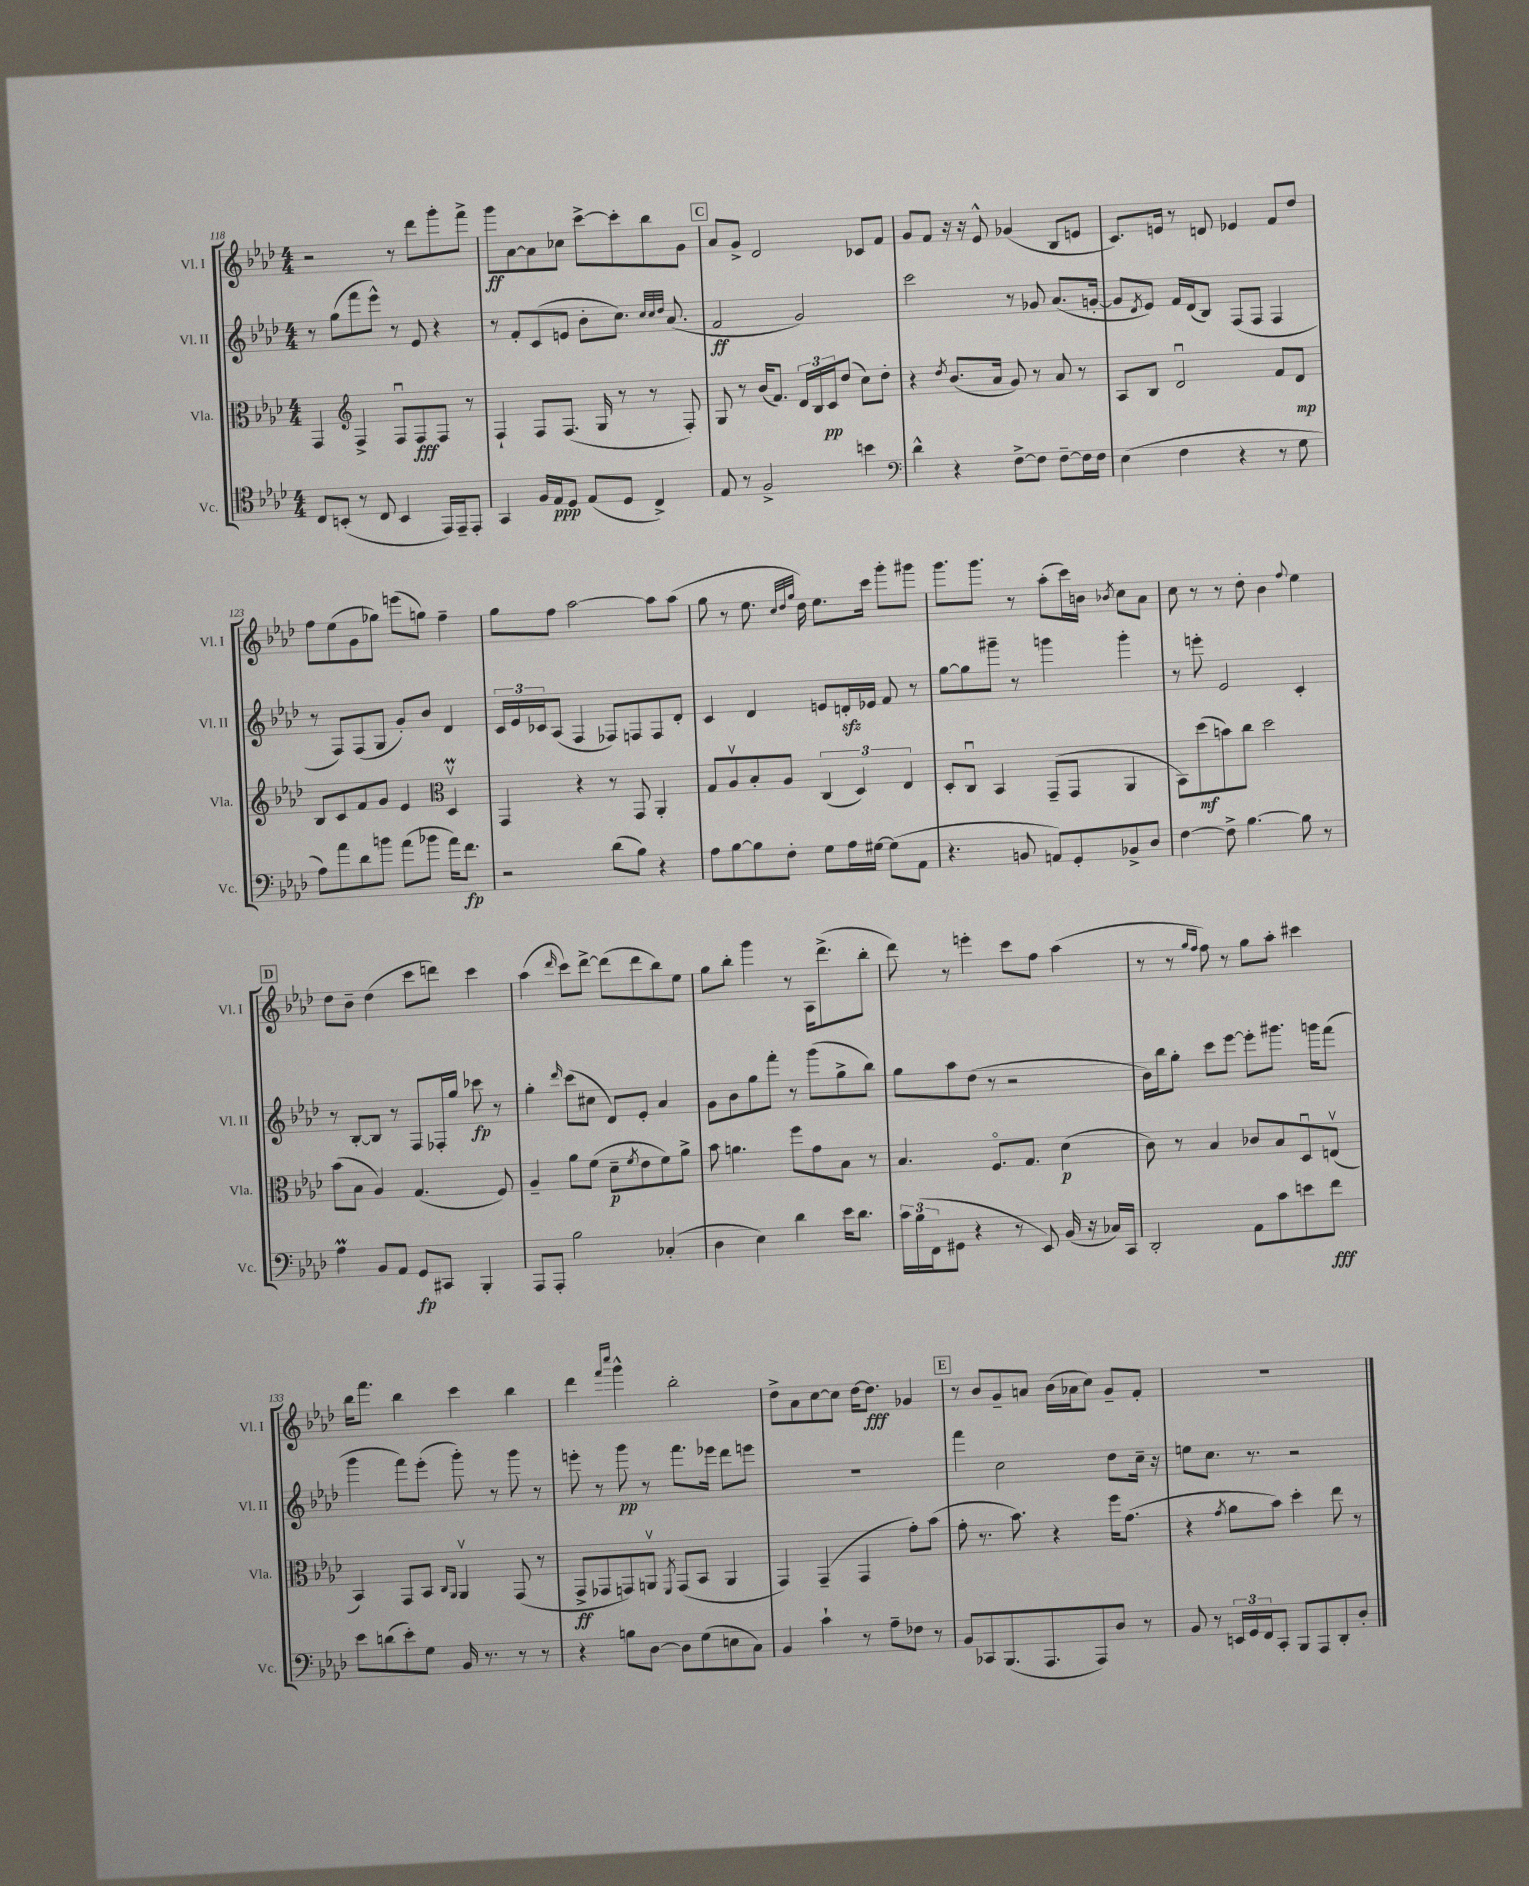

**kern	**kern	**kern	**kern
*staff4	*staff3	*staff2	*staff1
*clefC4	*clefC3	*clefG2	*clefG2
*k[b-e-a-d-]	*k[b-e-a-d-]	*k[b-e-a-d-]	*k[b-e-a-d-]
*M4/4	*M4/4	*M4/4	*M4/4
8C/L	4GG/	8r	2r
(8BB'/J	.	(8gg\L	.
*	*clefG2	*	*
8r	4F^/	8fff\	.
8C/	.	8eee-^^\J)	.
4BB/	8Fu/L	8r	8r
.	8F/	8e-/	8ddd-\L
16EE-/LL)	8F/J	4r	8ggg'\
16EE-~/J	.	.	.
8EE-'/J	8r	.	8fff^\J
=	=	=	=
4GG/	4F`/	8r	8ggg\L
.	.	8f'/L	[8a-\
16F/LL	8F/L	(8c/	8a-\]
16E-/J	.	.	.
8D-/J	(8.F/J	8e/J	8cc-\J
(8E-/L	.	8b-'\L	[8ccc^\L
.	16G/	.	.
8D-/J	8r	8.cc\J)	8ccc'\]
4C^/)	8r	.	8bb-\
.	.	32qqcc/LLL	.
.	.	32qqcc/	.
.	.	32qqdd-/JJJ	.
.	.	(8.a-/	.
.	8F'/)	.	8g\J
=	=	=	=
8E-/	8G/	2f/	8a-/L
8r	8r	.	8g^/J
2F^/	(16b-/LK	.	2d-/
.	8.f/J)	.	.
.	24d-/LL	2g/)	.
.	24B-/	.	.
.	24c/J	.	.
.	(8dd-/J	.	.
4b\	8cc\L)	.	8c-/L
.	8dd-'\J	.	8f/J
=	=	=	=
*clefF4	*	*	*
4d-^^\	4r	2ccc\	8g/L
.	.	.	8f/J
.	8qdd-/	.	.
4r	(8.b-/L	.	16r
.	.	.	16r
.	.	.	8e-^^/
.	16a-/Jk	.	.
[8F^\L	8g/)	8r	(4g-/
8F\]J	8r	8g-/	.
[8F~\L	8a-/	(8.a-/L	8B-/L
16F\]L	8r	.	8e/J
16F\JJ	.	[16g'/Jk	.
=	=	=	=
(4E-\	8A-/L	8g/]L	8.c/L)
.	.	8qd-/	.
.	8B-/J	8e-/J)	.
.	.	.	16e/Jk
4F\	2d-u/	16f/LL	8r
.	.	(16d-/J	.
.	.	8B-/J)	8d/
4r	.	(8F/L	4e-/
.	.	8F/J	.
8r	8f/L	4F/	8f/L
8G\	8d-/J	.	8dd-/J
=	=	=	=
8A-\L)	8B-/L	8r	8ff\L
8a-\	8c/	8F/L)	(8ee-\
8d-\	8f/	(8F/	8g\
8b\J	8g/J	8G/J	8gg-\J)
(8a-\L	4e-/	8g'/L)	(8eee\L
8b-\J	.	8b-/J	8gg\J)
*	*clefC3	*	*
16a-\LK)	4D-v/	4d-/	4ff~\
8.f\J	.	.	.
=	=	=	=
2r	4GG/	24c/LL	8gg\L
.	.	24e-/	.
.	.	24c-/J	.
.	.	(8A-/J	8ff\J
.	4r	4F/	[2aa-\
(8d-\L	8r	8F-/L)	.
8B-\J)	8GG/	8F/	.
4r	4AA-'/	8F/	8aa-\]L
.	.	8d-'/J	(8aa-\J
=	=	=	=
8A-\L	8G/L	4c/	8gg\
[8B-\	8A-v/	.	8r
8B-\]	8B-'/	4d-/	8.ee-\
8F'\J	8A-/J	.	.
.	.	.	32qqcc/LLL
.	.	.	32qqdd-/
.	.	.	32qqgg/JJJ
.	.	.	16dd-\)
8G\L	(6C/	8e/L	8.ee-\L
16A-\L	.	16d'/L	.
.	6D-/)	.	.
[16G#\JJ	.	16e-/JJ	16ccc\Jk
(8G#\]L	.	8f/	8ggg'\L
.	6E-/	.	.
8AA-\J	.	8r	8ggg#\J
=	=	=	=
4.r	8D-'/L	[8gg\L	8.ggg\L
.	8Cu/J	8gg\]	.
.	.	.	8.ggg\J
.	4BB-/	8ggg#~\J	.
8BB/	.	8r	8r
8AA/L)	(8GG~/L	4ggg\	(8aa-'\L
8GG'/	8GG/J	.	16ccc\L)
.	.	.	16b\JJ
.	.	.	8qb-/
8BB-^/	4AA-/	4ggg'\	8cc\L
8D-/J	.	.	8a-\J
=	=	=	=
[4F\	8BB-\L)	8r	8cc\
.	(8dd-\	8eee'\	8r
8F^\]	8b\)	2e-/	8r
[4.B-\	8cc\J	.	8dd-'\
.	2dd-\	.	4b-\
.	.	.	8qqff/
8B-\]	.	4c'/	4ee-\
8r	.	.	.
=	=	=	=
4A-\	(8b-\L	8r	8dd-\L
.	8B-\J	[8B-'/L	8b-~\J
8BB-/L	4A-/)	8B-/]J	(4dd-\
8AA-/J	.	8r	.
8GG/L	(4.G/	8F/L	8ccc\L
8CC#/J	.	16F-'/L	8ddd\J)
.	.	16gg/JJ	.
4BBB-'/	.	8ccc-\	4ccc\
.	8F/)	8r	.
=	=	=	=
8AAA-/L	4A-~/	4gg'\	(4aa-\
8AAA-'/J	.	.	.
.	.	16qqddd-/	16qqddd-/
2B-\	8a-\L	(8ccc\L	8ccc\L)
.	(8f\J	8cc#\J	[8ddd-^\J
.	8d-~\L	8d-/L)	(8ddd-\]L
.	8qf/	.	.
.	8e-\	8e-'/J	8ddd-\
(4C-'/	8f\)	4a-/	8bb-\)
.	8a-^\J	.	8ee-\J
=	=	=	=
4D-\	8b-\	8g\L	8gg\L
.	4.a\	8b-\	8bb-'\J
4E-\)	.	8gg\	4ggg\
.	.	8fff'\J	.
4d-\	8ff\L	8r	8r
.	8g\	(8ggg\L	16A-\LK
.	.	.	(8.ddd-^\
16e-\LK	8B-\J	8gg^\	.
8.d-\J	.	.	.
.	8r	8bb-\J)	8bb-'\J
=	=	=	=
24c\LL	4.B-/	8gg\L	8ddd-\)
(24B-\	.	.	.
24FF\J	.	.	.
8GG#\J	.	8aa-\	8r
4r	.	(8dd-\J	4eee'\
.	8.Fo/L	8r	.
8r	.	2r	8ccc\L
.	8.G/J	.	.
8EE-/)	.	.	8ff\J
(16BB-/	(4d-\	.	(4aa-\
16r	.	.	.
16C-/LL)	.	.	.
16CC/JJ	.	.	.
=	=	=	=
2DD-'/	8c\)	16b-\LL)	8r
.	.	16bb-\J	.
.	8r	8gg'\J	8r
.	.	.	16qqgg/LL
.	.	.	16qqff/JJ
.	4B-/	8ccc\L	8ff\)
.	.	[8eee-\J	8r
8AA-\L	8c-/L	8eee-'\]L	8gg\L
8c\	8B-/	8.ggg#\J	8aa-'\J
8e\	8D-u/	.	4ccc#\
.	.	16ggg\LK	.
8f\J	(8Ev/J	(8fff\J	.
=	=	=	=
8e-\L	4BB-/)	4ggg\	16bb-\LK
.	.	.	8.fff\J
(8d\	.	.	.
8e-'\)	8GG/L	8fff\L)	4bb-\
8G\J	8BB-/J	(8eee-'\J	.
.	16qqC/LL	.	.
.	16qqAA-/JJ	.	.
16BB-/	4AA-v/	8ggg'\)	4ccc\
8.r	.	.	.
.	.	8r	.
8r	(8GG/	8ggg\	4bb-\
8r	8r	8r	.
=	=	=	=
4r	8GG^/L	8eee'\	4ddd-\
.	8GG-/	8r	.
.	.	.	16qqfff/LL
.	.	.	16qqcccc/JJ
8B\L	8GG/)	8ggg\	4ggg^^\
[8D-\J	8AAv/J	8r	.
.	8qFF/	.	.
8D-\]L	(8GG/L	8.fff\L	2bb-'\
(8G\	8BB-/J	.	.
.	.	16eee-\Jk	.
8E\	4AA/	8ddd-\L	.
8C\J)	.	8eee\J	.
=	=	=	=
4BB-/	4GG/)	1r	8dd-^\L
.	.	.	8a-\
4c`\	(4GG~/	.	[8cc\
.	.	.	8cc\]J
8r	4GG/	.	[16dd-\LK
.	.	.	8.dd-\]J
8A-~\L	.	.	.
8F-\J	8g'\L)	.	4g-/
8r	(8b-\J	.	.
=	=	=	=
8BB-/L	8g'\	4fff\	8r
8CC-/	8.r	.	8b-/L
(8.BBB-/	.	2cc\	8g~/
.	8.b-\)	.	.
.	.	.	8a/J
8.AAA-/	.	.	.
.	4r	.	(16b-\LL
.	.	.	16a-\J
8AAA-/)	.	.	8cc\J)
8D-/J	16ff\LK	8dd-\L	8g~/L
.	(8.g\J	.	.
8r	.	16cc~\Jk	8f'/J
.	.	16r	.
=	=	=	=
8BB-/	4r	8ee\L	1r
8r	.	8.cc\J	.
.	8qg/	.	.
24EE/LL	8a-\L	.	.
24GG/	.	.	.
.	.	8.r	.
24FF/J	.	.	.
8CC'/J	8b-\J)	.	.
8BBB-/L	4dd-'\	2r	.
8AAA-/	.	.	.
8DD-'/	8ee-\	.	.
8D-'/J	8r	.	.
==	==	==	==
*-	*-	*-	*-
